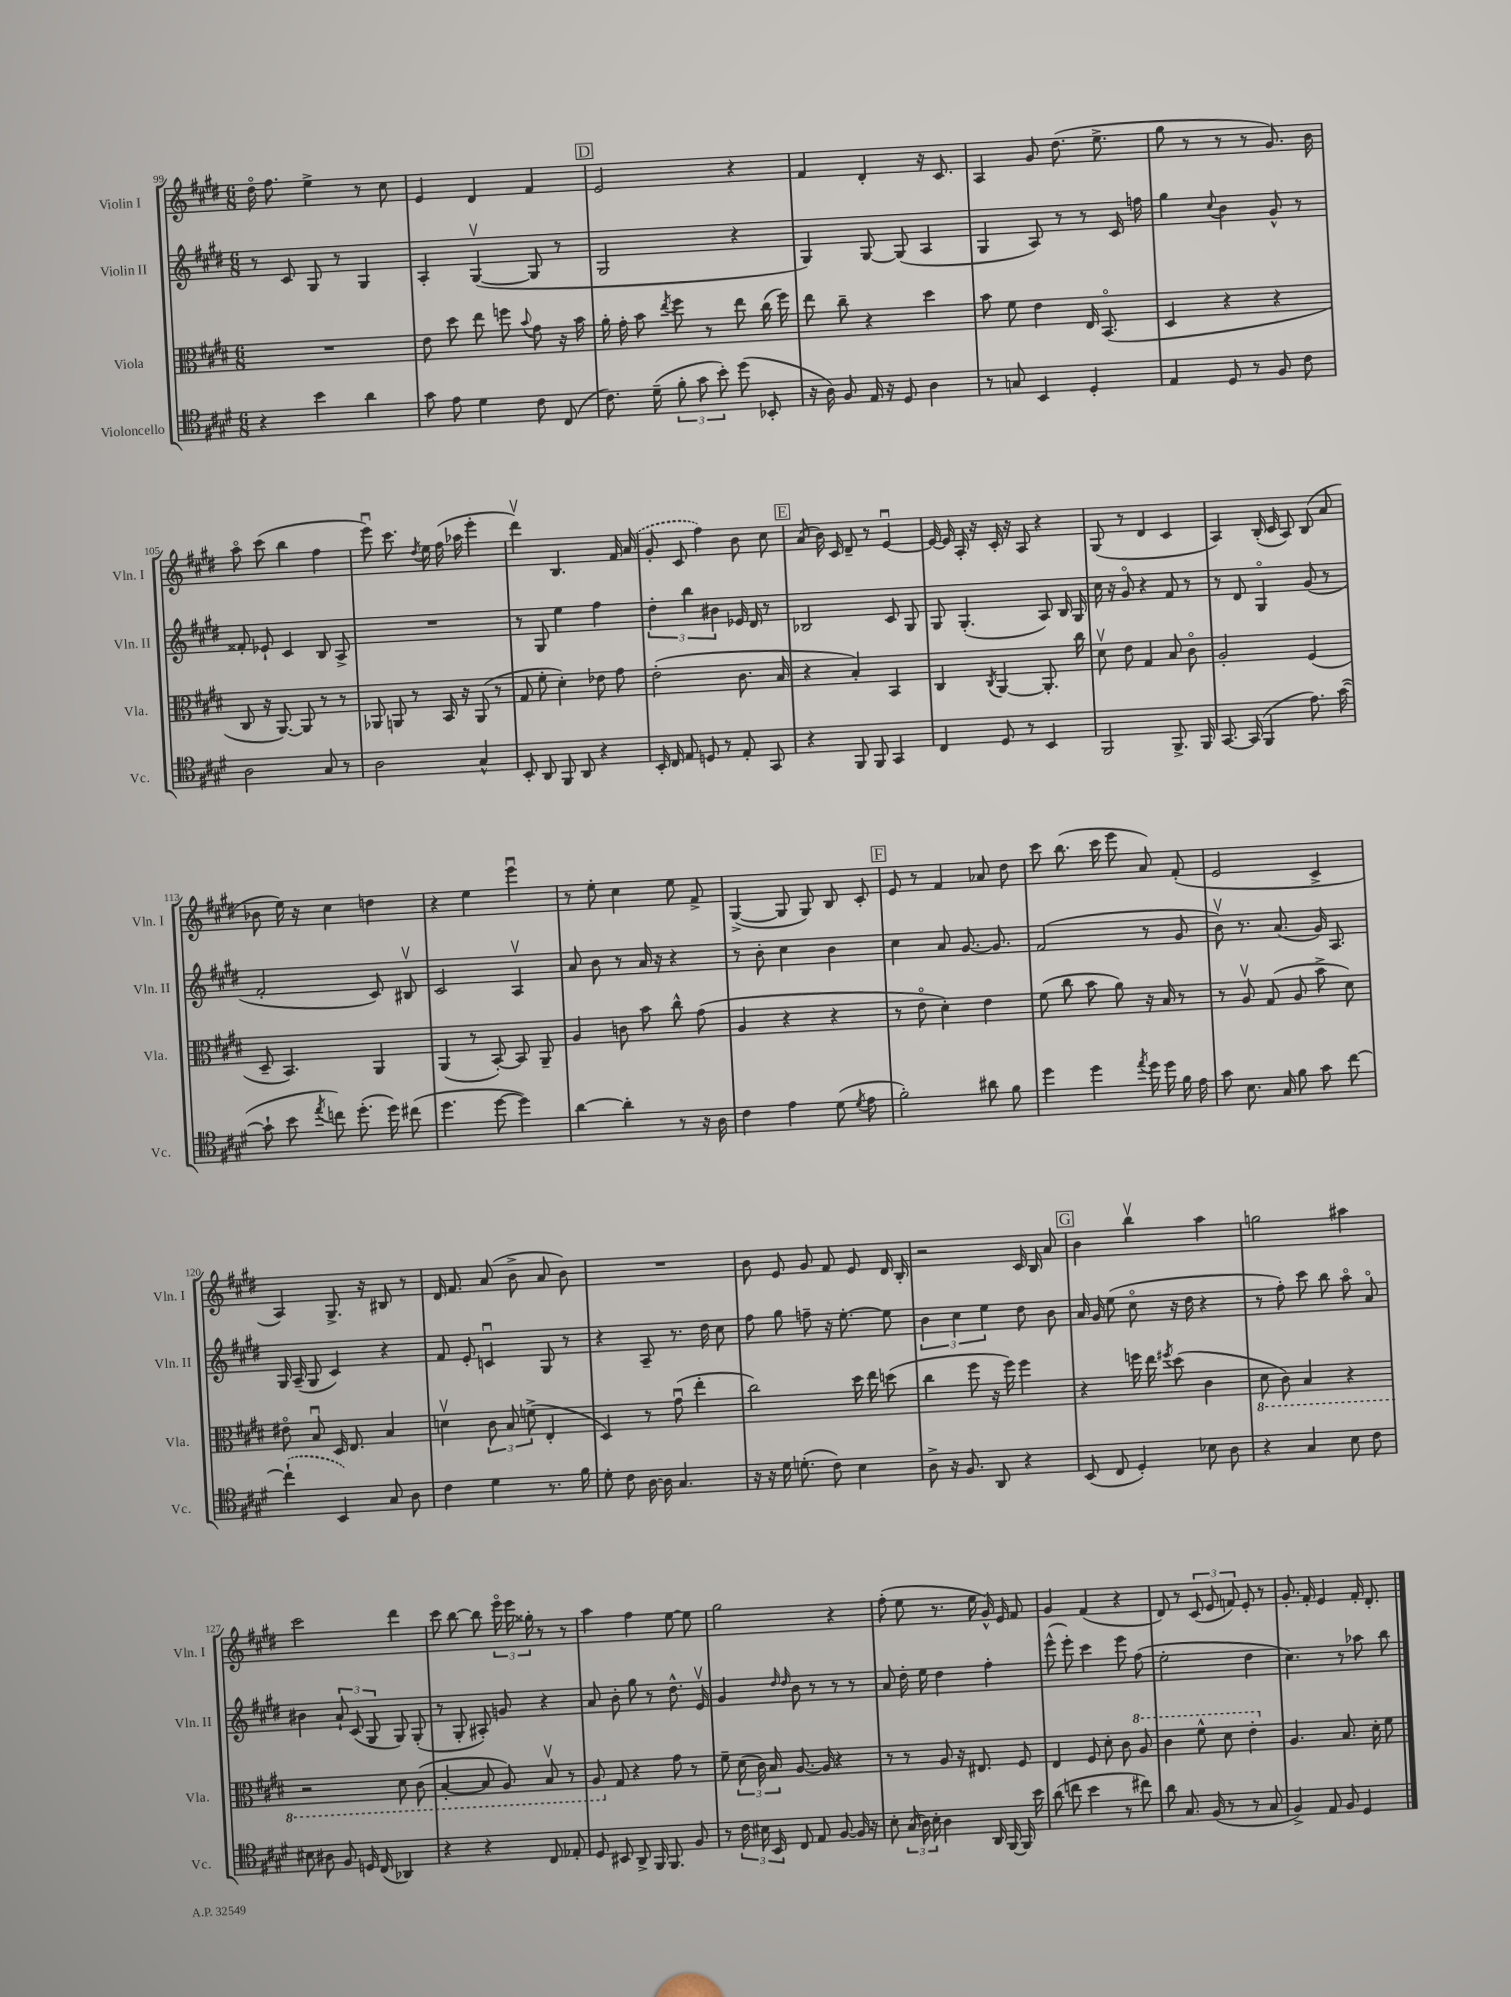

**kern	**kern	**kern	**kern
*staff4	*staff3	*staff2	*staff1
*clefC4	*clefC3	*clefG2	*clefG2
*k[f#c#g#d#]	*k[f#c#g#d#]	*k[f#c#g#d#]	*k[f#c#g#d#]
*M6/8	*M6/8	*M6/8	*M6/8
4r	2.r	8r	16dd#o\
.	.	.	8.ff#\
.	.	8c#/	.
4b\	.	8G#/	4ee^\
.	.	8r	.
4a\	.	4G#/	8r
.	.	.	8cc#\
=	=	=	=
8g#\	8e\	4A'/	4e/
8e\	8dd#\	.	.
4d#\	8ee\	([4G#v/	4d#/
.	8ff\	.	.
.	8qqb/	.	.
8c#\	8g#\	8G#/]	4f#/
(8C#/	16r	8r	.
.	16b\	.	.
=	=	=	=
8.c#\)	16a'\	2G#/	2e/
.	16g#'\	.	.
.	8b\	.	.
(16d#~\	.	.	.
.	8qee/	.	.
12f#'\	8ff#\	.	.
12g#\	.	.	.
.	8r	.	.
12b'\)	.	.	.
(8dd#\	8ee\	4r	4r
8BB-'/	(16cc#\	.	.
.	16ff#\)	.	.
=	=	=	=
16r	8ee\	4G#/)	4f#/
16A\)	.	.	.
8F#/	8cc#~\	.	.
16E/	4r	[8G#/	4d#'/
16r	.	.	.
8D#/	.	(8G#/]	.
4A\	4dd#\	4A/	16r
.	.	.	8.c#/
=	=	=	=
8r	8b\	4G#/	4A/
8G/	8f#\	.	.
4BB/	4e\	8A/)	8g#/
.	.	8r	(8.dd#\
4D#'/	16E/	8r	.
.	(8.BBo/	.	8.ee^\
.	.	16c#/	.
.	.	16ff\	.
=	=	=	=
4E/	4D#/	4gg#\	8gg#\
.	.	.	8r
.	.	8qqcc#/	.
8D#/	4r	4b\	8r
8r	.	.	8r
8F#/	4r	8g#^^/	8.g#/)
8c#\	.	8r	.
.	.	.	16b\
=	=	=	=
2A\	8C#/	8f##'/	8aao\
.	16r	8e-`/	(8ccc#\
.	[8.AA/)	.	.
.	.	4c#/	4bb\
.	8AA/]	.	.
8G#/	8r	8B/	4ff#\
8r	8r	8A^/	.
=	=	=	=
2A\	8AA-/	2.r	8eeeu\)
.	8AA/	.	8.ccc#\
.	8r	.	.
.	.	.	8qdd#/
.	.	.	16ee\
.	16BB/	.	(16ff#\
.	16r	.	16aa-\
4G#^^/	(8AA/	.	4eee'\
.	8r	.	.
=	=	=	=
8BB'/	8G#/	8r	4ddd#v\)
8AA/	8f#'\	8G#/	.
8FF#/	4d#'\)	4ee\	4.B/
8AA/	.	.	.
4r	8e-\	4ff#\	.
.	8g#\	.	16f#/
.	.	.	(16a/
=	=	=	=
16BB'/	(2e'\	6dd#'\	8g#'/
16C#/	.	.	.
8E/	.	.	8c#/
.	.	6bb\	.
8D/	.	.	4ff#\)
.	.	6b#\	.
8r	.	.	.
8E'/	8.c#\	16e-/	8b\
.	.	16d#/	.
8GG#/	.	8r	8cc#\
.	16B/	.	.
=	=	=	=
4r	4r	2B-/	(8a/
.	.	.	16b\)
.	.	.	16c#/
8FF#/	4B'/)	.	8d#~/
8FF#/	.	.	8r
4GG#/	4BB/	8c#/	[4eu/
.	.	8G#/	.
=	=	=	=
4C#/	4C#/	8G#/	16e/_
.	.	.	16e/]
.	.	(4.G#'/	16A'/
.	.	.	16r
.	8qC#/	.	.
8D#/	[4AA/	.	16c#'/
.	.	.	16r
8r	.	.	8A/
4BB/	8.AA'/]	8A/)	4r
.	.	16B/	.
.	16cc#\	16G#/	.
=	=	=	=
2FF#/	8d#v\	16cc#\	(8G#/
.	.	16r	.
.	8e\	8g#o/	8r
.	4G#/	4r	4d#/
8.FF#^/	8B/	8f#/	4c#/
.	8c#o\	8r	.
16FF#/	.	.	.
=	=	=	=
[8.GG#/	2A'/	8r	4A/)
.	.	8d#/	.
(16GG#/]	.	.	.
4FF#/	.	4G#o/	(16B'/
.	.	.	16c#/
.	.	.	8A/)
8.e\)	(4F#/	(8g#/	(8B/
.	.	8r	8a/
([16g#\	.	.	.
=	=	=	=
8g#`\]	8D#~/	2f#'/	8b-\
8b\	4.BB/)	.	16ee\)
.	.	.	16r
8qee/	.	.	.
8cc\)	.	.	4cc#\
(8.dd#'\	.	.	.
.	4AA/	8c#/)	4dd\
16dd#\)	.	.	.
(8cc#\	.	8B#v/	.
=	=	=	=
4.dd#\	(4AA/	2c#/	4r
.	8r	.	4ee\
[8dd#\	[8BB'/)	.	.
4dd#\])	8BB/]	4Av/	4eeeu\
.	8AA~/	.	.
=	=	=	=
[4a\	4A/	8a/	8r
.	.	8b\	8ee'\
4a'\]	8c\	8r	4cc#\
.	8b\	16a/	.
.	.	16r	.
8r	8cc#^^\	4r	8ee\
16r	(8g#\	.	8f#^/
16A\	.	.	.
=	=	=	=
4c#\	4A/	8r	([4G#^/
.	.	8b'\	.
4e\	4r	4cc#\	8G#/]
.	.	.	8G#/)
(8d#\	4r	4b\	8B/
8qd#/	.	.	.
8e\	.	.	8c#'/
=	=	=	=
2f#'\)	8r	4cc#\	8e/
.	8eo\	.	8r
.	4d#'\)	8a/	4f#/
.	.	[8.g#/	.
8a#\	4e\	.	8a-/
.	.	8.g#/]	.
8f#\	.	.	8dd#\
=	=	=	=
4dd#\	(8f#\	(2f#/	8ccc#\
.	8cc#\	.	(8.bb\
4dd#\	8b\	.	.
.	.	.	16ccc#\
.	8a\)	.	8eee\
8qee/	.	.	.
16dd#\	16r	8r	8a/)
16dd#\	16B/	.	.
16f#\	8r	8g#/	(8f#'/
16e\	.	.	.
=	=	=	=
8g#\	8r	8bv\)	2e/
8.B\	8Av/	8.r	.
.	(8G#/	.	.
16G#/	.	(8.a/	.
8f#\	8A/	.	.
8g#\	8b^\	16g#/)	4c#^/
.	.	8.A/	.
[8cc#\	8d#\)	.	.
=	=	=	=
(4cc#`\]	8e#o\	16G#/	4A/)
.	.	(16A~/	.
.	8Bu/	8G#/	.
4BB/)	16D#/	4c#/)	8.G#^/
.	8.E/	.	.
.	.	.	16r
8G#/	4B/	4r	8B#/
8A\	.	.	8r
=	=	=	=
4c#\	4dv\	8f#/	16d#/
.	.	.	8.f#/
.	.	8e'/	.
4d#\	12c#\	4cu/	(8a/
.	12B/	.	.
.	.	.	8b^\
.	(12f^\	.	.
8.r	4E'/	8G#/	8a/
.	.	8r	8b\)
16f#\	.	.	.
=	=	=	=
8d#'\	4D#/)	4r	2.r
8c#\	.	.	.
[16A\	8r	8A~/	.
16A\]	.	.	.
4.G#/	(8g#u\	8.r	.
.	4ee'\	.	.
.	.	16dd#\	.
.	.	8cc#\	.
=	=	=	=
16r	2cc#\)	8ff#\	8b\
16r	.	.	.
16d#\	.	8gg#\	8e/
(8.d'\	.	.	.
.	.	8ff~\	8g#/
8c#\)	.	16r	8f#/
.	.	[8.ee'\	.
4B\	16dd#\	.	8e/
.	16ee\	.	.
.	(8dd\	8ee\]	16d#/
.	.	.	16B'/
=	=	=	=
8A^\	4cc#\	6b\	2r
16r	.	.	.
.	.	6cc#\	.
8.F#/	.	.	.
.	8ff#\	.	.
.	.	6ee\	.
8AA/	16r	.	.
.	16ff#\)	.	.
4r	4ff#\	8dd#\	16c#/
.	.	.	16B/
.	.	8b\	8a/
=	=	=	=
(8BB/	4r	16a/	4b\
.	.	16g#/	.
8C#/	.	(8ee\	.
4D#'/)	16ff\	8cc#o\	4bbv\
.	16ee\	.	.
.	8qff#/	.	.
.	(8dd#\	16r	.
.	.	16dd#\	.
8B-\	4c#\	4r	4aa\
8A\	.	.	.
=	=	=	=
4r	8D#\	8r	2gg\
.	8C#\)	8ff#'\)	.
4G#/	4BB/	8ccc#\	.
.	.	8bb\	.
8B\	4r	8aao\	4aa#\
8c#\	.	8ao/	.
=	=	=	=
8B#\	2r	4b#\	2ccc#\
8A#\	.	.	.
8F#/	.	12a`/	.
.	.	(12c#/	.
16D/	.	.	.
.	.	12G#/	.
(16C#/	.	.	.
4AA-/)	8D#\	8G#/)	4ddd#\
.	(8C#\	(8G#'/	.
=	=	=	=
4r	[4BB'/	8r	8ccc#\
.	.	8G#'/	[8bb\
4r	8BB/]	8A#'/)	8bb\]
.	8AA/)	8g/	24eeeo\
.	.	.	24eee\
.	.	.	24gg##'\
8C#/	8BBv/	4r	8r
8E-'/	8r	.	8r
=	=	=	=
8D#/	8AA/	8a/	4aa\
8BB#/	8G#/	8b'\	.
8AA^/	4r	8gg#\	4ff#\
16FF#/	.	8r	.
8.FF#/	.	.	.
.	8g#\	8.dd#^^\	[8ee\
8F#/	8r	.	8ee\]
.	.	16ev/	.
=	=	=	=
8r	8f#~\	4g#/	2gg#\
24c#\	(24d#\	.	.
24B#\	24c#\)	.	.
24BB/	24B/	.	.
.	.	16qqdd#/	.
.	.	16qqdd#/	.
8C#/	[8.A/	8b\	.
8E/	.	8r	.
.	16A/]	.	.
[8F#/	4r	8r	4r
16F#/]	.	8r	.
16r	.	.	.
=	=	=	=
8B'\	8r	8a/	(8ff#'\
(24G#/	8r	16dd#'\	8ee\
24A\)	.	.	.
.	.	16ee\	.
24B'\	.	.	.
4A\	8A/	4dd#\	8.r
.	16r	.	.
.	8.E#/	.	16ee\
16AA/	.	4ff#'\	16g#^^/)
[16FF#/	.	.	16e/
16FF#/]	8F#/	.	8f#/
16b\	.	.	.
=	=	=	=
(8a\	4E/	(8eee^^\	4g#/
8cc\	.	8eee'\)	.
4b\	8F#/	4ccc#\	(4f#/
.	8d#'\	.	.
8r	8c#\	8eee\	4r
8cc#\)	8a/	(8ff#\	.
=	=	=	=
8a\	4cc#\	2ee'\	8d#/)
8.G#/	.	.	8r
.	8ff#^^\	.	(12c#/
(16F#/	.	.	.
.	.	.	12e/
8r	8dd#\	.	.
.	.	.	12f/)
8r	4ee'\	4dd#\	8e'/
8G#/	.	.	8r
=	=	=	=
4F#^/)	4.A/	4.cc#\)	8.g#'/
.	.	.	16f#'/
8E/	.	.	4e/
8F#/	8.B/	8r	.
4D#/	.	8aa-\	16f#'/
.	16d#'\	.	8.d#'/
.	8f#\	8bb\	.
==	==	==	==
*-	*-	*-	*-
